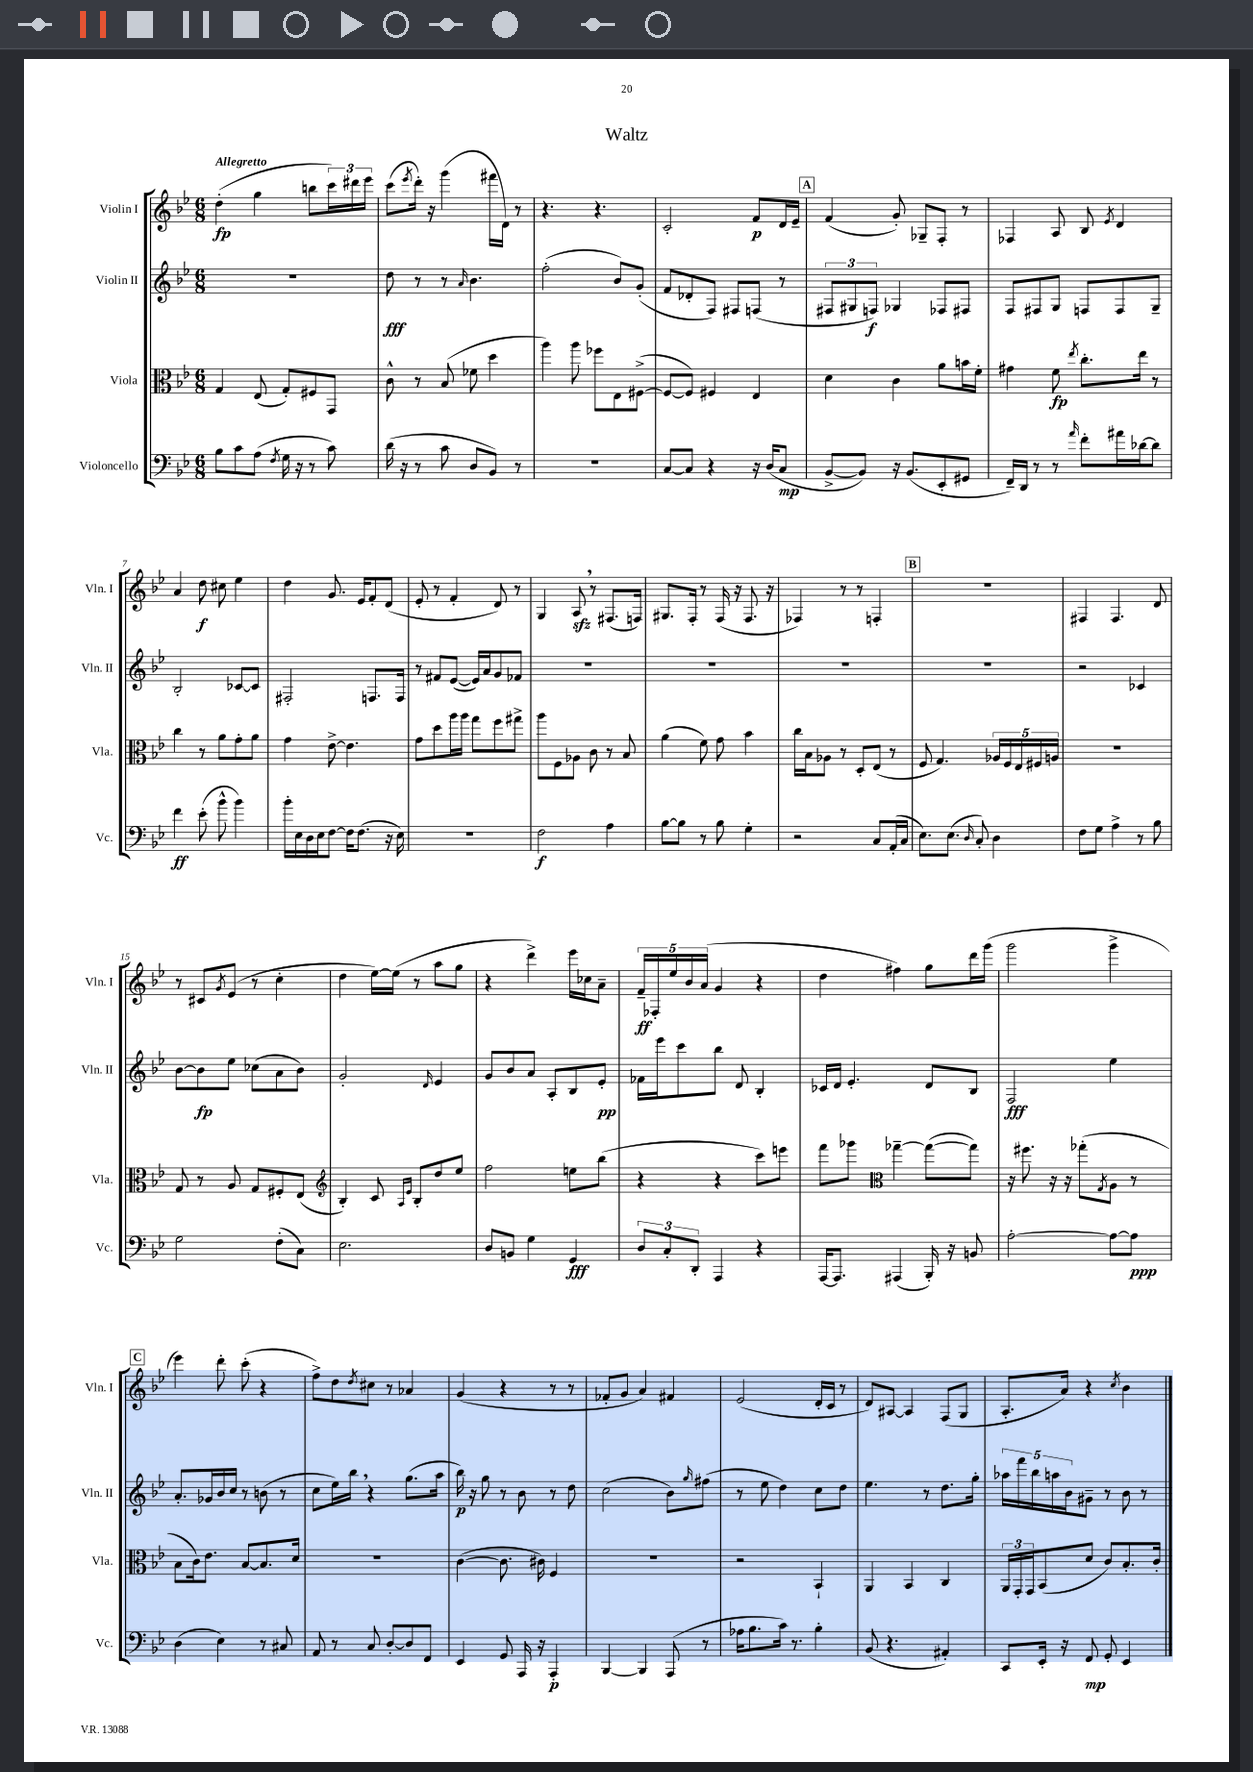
\header { title = "Waltz" }
<<
\new StaffGroup <<
\new Staff = "s0" \with { instrumentName = "Violin I" shortInstrumentName = "Vln. I" } {
    \clef treble \key bes \major \numericTimeSignature \time 6/8 \tempo "Allegretto"
    d''4-.\fp( g''4 b''8 \tuplet 3/2 { c'''16) dis'''16 ees'''16 } |
    c'''8( \acciaccatura { ees'''8 } d'''16-.) r16 g'''4( fis'''16 d'16) r8 |
    r4. r4. |
    c'2-. f'8\p d'16 ees'16-- |
    \mark \markup { \box "A" } f'4( g'8-.) ges8-- f8-. r8 |
    fes4 a8 bes8 \acciaccatura { ees'8 } d'4 |
    a'4 d''8\f cis''8 ees''4 |
    d''4 g'8. ees'16 f'8-. d'8( |
    ees'8-. r8 f'4-. d'8) r8 |
    g4 a8\sfz \breathe r8 fis8.( f16) |
    gis8. f16-. r8 f16( r16 f8. r16 |
    fes4) r8 r8 f4-. |
    \mark \markup { \box "B" } R2. |
    fis4 fis4. d'8 |
    r8 cis'8 \acciaccatura { g'8 } ees'8( r8 c''4-. |
    d''4 ees''16~) ees''16( r8 a''8 g''8 |
    r4 d'''4->) ees'''16 ces''16 a'8-- |
    \tuplet 5/4 { f'16--\ff fes16-. ees''16 bes'16 a'16( } g'4 r4 |
    d''4 fis''4) g''8 d'''16 g'''16( |
    g'''2 g'''4-> |
    \mark \markup { \box "C" } ees'''4) d'''8-. c'''8-.( r4 |
    f''8->) d''8 \acciaccatura { d''8 } cis''8 r8 aes'4 |
    g'4( r4 r8 r8 |
    fes'8-. g'8 a'4) fis'4 |
    ees'2( d'16-. c'16 r8 |
    d'8) ais8~ ais4 f8( g8 |
    a8.-. a'16) r4 \acciaccatura { c''8 } bes'4 \bar "|." |
}
\new Staff = "s1" \with { instrumentName = "Violin II" shortInstrumentName = "Vln. II" } {
    \clef treble \key bes \major \numericTimeSignature \time 6/8
    R2. |
    d''8\fff r8 r8 \grace { a'16 } bes'4. |
    f''2-.( bes'8) g'8-.( |
    f'8 des'8-. f8) fis8 f8( r8 |
    \mark \markup { \box "A" } \tuplet 3/2 { fis8 gis8 f8\f) } ges4 fes8 fis8 |
    f8 fis8 g8 f8 f8 g8-- |
    bes2-. ces'8~ ces'8 |
    fis2-. f8. f16 |
    r8 fis'8 ees'8~( ees'16) a'16 g'8 fes'8 |
    R2. |
    R2. |
    R2. |
    \mark \markup { \box "B" } R2. |
    r2 ces'4 |
    bes'8~ bes'8\fp ees''8 ces''8( a'8 bes'8) |
    g'2-. \grace { d'16 } ees'4 |
    g'8 bes'8 a'8 a8-. bes8 ees'8-.\pp |
    fes'16 ees'''16 c'''8 bes''8 d'8 bes4-. |
    ces'16 d'16 ees'4.-. d'8 bes8 |
    f2\fff ees''4 |
    \mark \markup { \box "C" } a'8.-. ges'16 bes'16 c''16 r8 b'8( r8 |
    c''8 ees''16) bes''16 \breathe r4 g''8.( a''16 |
    bes''16\p) r16 g''8 r8 bes'8 r8 d''8 |
    c''2( bes'8) \grace { g''16 } fis''8( |
    r8 ees''8 d''4) c''8 d''8 |
    ees''4. r8 d''8. g''16-. |
    \tuplet 5/4 { aes''16 f'''16 bes''16 a''16 bes'16 } gis'8-- r8 bes'8 r8 \bar "|." |
}
\new Staff = "s2" \with { instrumentName = "Viola" shortInstrumentName = "Vla." } {
    \clef alto \key bes \major \numericTimeSignature \time 6/8
    g4 ees8( g8-.) fis8 g,8 |
    c'8-^ r8 bes8( fes'8 d''4 |
    a''4) a''8 fes''8 ees8 fis8~->( |
    fis8~ fis8) fis4 ees4 |
    \mark \markup { \box "A" } d'4 c'4 a'8 b'16 f'16-. |
    gis'4 f'8\fp \acciaccatura { ees''8 } c''8.-. ees''16 r8 |
    c''4 r8 a'8 g'8-. a'8 |
    g'4 ees'8~-> ees'4. |
    g'8 d''8 a''16 a''16 g''8 f''8 gis''8-> |
    a''8 f8 aes8 c'8 r8 bes8 |
    a'4( f'8) g'8 bes'4 |
    c''16 bes16 aes8 r8 d8-. ees8( r8 |
    \mark \markup { \box "B" } f8 g4.) \tuplet 5/4 { aes16 f16 ees16 fis16 a16 } |
    R2. |
    g8 r8 a8 g8 fis8-. ees8( |
    \clef treble bes4-.) c'8 \grace { a16 ees'16 } bes8-. d''8 ees''8 |
    f''2 e''8 bes''8( |
    r4 r4 c'''8) e'''8 |
    f'''8 ges'''8 \clef alto ges''4~-- ges''8~( ges''8) |
    r16 fis''8. r16 r16 ges''8-.( \acciaccatura { g8 } a8 r8 |
    \mark \markup { \box "C" } bes8 c'16) ees'8. bes8~ bes8. d'16 |
    R2. |
    c'4~( c'8. cis'16) f4 |
    R2. |
    r2 bes,4-! |
    a,4 bes,4 c4 |
    \tuplet 3/2 { a,16 g,16-. g,16 } bes,8( d'8 c'8) bes8.-. c'16-. \bar "|." |
}
\new Staff = "s3" \with { instrumentName = "Violoncello" shortInstrumentName = "Vc." } {
    \clef bass \key bes \major \numericTimeSignature \time 6/8
    bes8 c'8 a8( \acciaccatura { f8 } g16 r16 r8 c'8) |
    d'16( r16 r8 c'8 d8 bes,8) r8 |
    R2. |
    c8~ c8 r4 r16 d16( c8\mp |
    \mark \markup { \box "A" } bes,8~-> bes,8) r16 bes,8.( ees,8-. gis,8 |
    f,16--) d,16 r8 r8 \grace { a'16 } f'8-. ais'16 des'16~ des'8 |
    f'4\ff ees'8-.( bes'8-^ bes'4) |
    bes'16-. ees16 d16 ees16 f8~ f16 f8.( r16 ees16) |
    R2. |
    f2\f a4 |
    bes8~ bes8 r8 bes8 g4-. |
    r2 c8 a,16-.( c16 |
    \mark \markup { \box "B" } ees8.) ees8.( \grace { d16 } c8-.) d4 |
    f8 g8 a4-> r8 bes8 |
    g2 f8-.( c8) |
    ees2. |
    d8 b,8 g4 g,4\fff |
    \tuplet 3/2 { d8 c8-. d,8-. } a,,4 r4 |
    a,,16~ a,,8. ais,,4( bes,,16-.) r16 b,8 |
    a2~-. a8~ a8\ppp |
    \mark \markup { \box "C" } d4( ees4) r8 cis8 |
    a,8 r8 c8 d8~-. d8 f,8 |
    ees,4 g,8 a,,16 r16 a,,4-.\p |
    bes,,4~ bes,,4 a,,8( r8 |
    aes16 bes8. c'16) r8. bes4-. |
    bes,8( r4. ais,4-.) |
    c,8 ees,16-. r16 f,8\mp g,8-. ees,4 \bar "|." |
}
>>
>>
